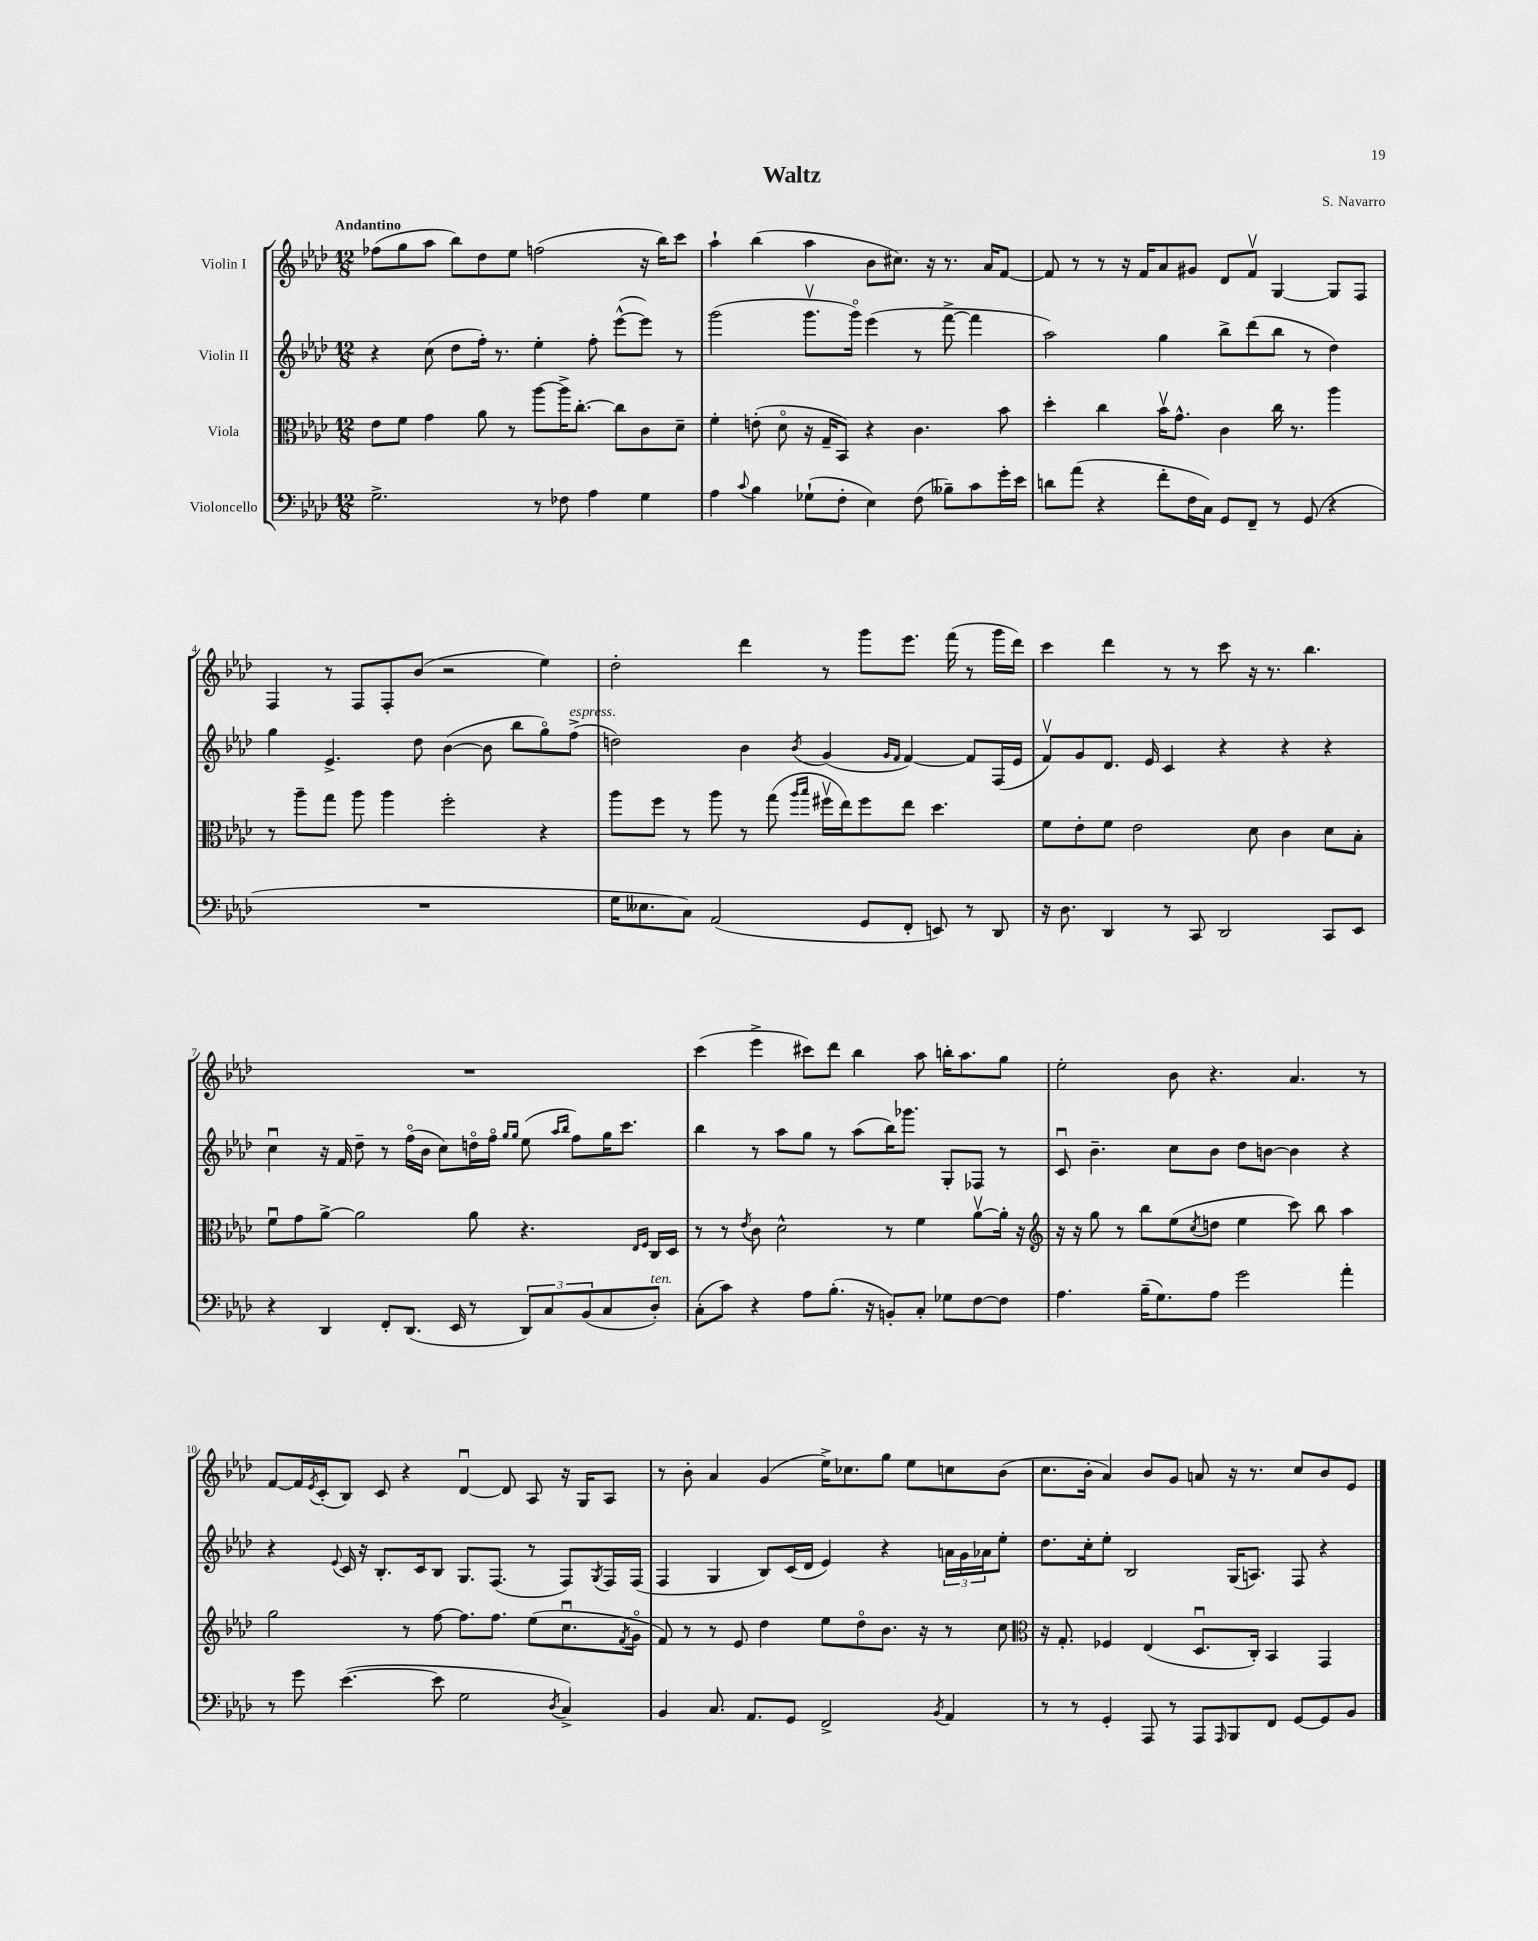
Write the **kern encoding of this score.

**kern	**kern	**kern	**kern
*staff4	*staff3	*staff2	*staff1
*clefF4	*clefC3	*clefG2	*clefG2
*k[b-e-a-d-]	*k[b-e-a-d-]	*k[b-e-a-d-]	*k[b-e-a-d-]
*M12/8	*M12/8	*M12/8	*M12/8
2.G^	8e-	4r	(8ff-
.	8f	.	8gg
.	4g	(8cc	8aa-
.	.	8dd-	8bb-)
.	8a-	16ff')	8dd-
.	.	8.r	.
.	8r	.	8ee-
8r	[8aa-	4ee-'	(2ff
8F-	16aa-^]	.	.
.	[8.cc'	.	.
4A-	.	8ff'	.
.	8cc]	([8eee-^^	.
4G	8c	8eee-])	16r
.	.	.	16bb-)
.	8d-~	8r	8ccc
=	=	=	=
4A-	4f'	(2ggg	4aa-`
8qqc	.	.	.
4B-	(8e'	.	(4bb-
.	8d-o	.	.
(8G-`	16r	8.gggv	4aa-
.	16G~	.	.
8F'	8BB-)	.	.
.	.	16gggo)	.
4E-)	4r	(4eee-	8b-
.	.	.	8.cc#)
(8F	4.c	8r	.
.	.	.	16r
8B--~)	.	[8fff^	8.r
8c	.	4fff]	.
.	.	.	16a-
16g'	8b-	.	[8f
16e-	.	.	.
=	=	=	=
8d	4dd-'	2aa-)	8f]
(8a-	.	.	8r
4r	4cc	.	8r
.	.	.	16r
.	.	.	16f
8f'	16b-v	4gg	8a-
.	8.g^^	.	.
16F	.	.	8g#
16C)	.	.	.
8GG	4c	8bb-^	8d-
8FF~	.	(8ddd-	8fv
8r	16cc	8bb-	[4G
.	8.r	.	.
(8GG	.	8r	.
4r	4aa-	4dd-)	8G]
.	.	.	8F
=	=	=	=
1.r	8r	4gg	4F
.	8aa-~	.	.
.	8gg	4.e-^	8r
.	8aa-	.	8F
.	4aa-	.	8F'
.	.	8dd-	(8b-
.	2ff'	([4b-	2r
.	.	8b-]	.
.	.	8bb-	.
.	4r	8ggo)	4ee-)
.	.	(8ff^	.
=	=	=	=
16G	8aa-	2dd)	2dd-'
8.E--	.	.	.
.	8ff	.	.
8C)	8r	.	.
(2AA-	8aa-	.	.
.	8r	4b-	4ddd-
.	(8gg	.	.
.	16qqaa-	.	.
.	16qqbb-	8qb-	.
.	16ff#v	(4g	8r
.	16ee-)	.	.
8GG	8ff#	.	8ggg
.	.	16qqg	.
.	.	16qqf	.
8FF'	8ee-	[4f)	8.eee-
8EE)	4.dd-	.	.
.	.	.	(16fff
8r	.	8f]	8r
8DD-	.	(16F	16ggg
.	.	16e-	16ddd-)
=	=	=	=
16r	8f	8fv)	4ccc
8.D-	.	.	.
.	8e-'	8g	.
4DD-	8f	8.d-	4ddd-
.	2e-	.	.
.	.	16e-	.
8r	.	4c	8r
8CC	.	.	8r
2DD-	.	4r	8ccc
.	8d-	.	16r
.	.	.	8.r
.	4c	4r	.
.	.	.	4.bb-
8CC	8d-	4r	.
8EE-	8B-'	.	.
=	=	=	=
4r	8fu	4ccu	1.r
.	8g	.	.
4DD-	[8a-^	16r	.
.	.	16f	.
.	2a-]	8dd-~	.
8FF'	.	8r	.
(8.DD-	.	(16ffo	.
.	.	16b-	.
.	.	8cc)	.
16EE-	.	.	.
8r	8a-	16ddo	.
.	.	16ffo	.
.	.	16qqgg	.
.	.	16qqgg	.
12DD-)	4.r	(8ee-	.
12C	.	.	.
.	.	16qqaa-	.
.	.	16qqbb-	.
.	.	8ff)	.
(12BB-	.	.	.
8C	.	16gg	.
.	.	8.ccc	.
.	16qqE-	.	.
.	16qqF	.	.
8D-')	16C	.	.
.	16D-	.	.
=	=	=	=
(8C'	8r	4bb-	(4ccc
8c)	8r	.	.
.	8qe-	.	.
4r	8c	8r	4eee-^
.	2d-^^	8aa-	.
8A-	.	8gg	8ccc#)
(8.B-'	.	8r	8ddd-
.	.	(8aa-	4bb-
16r	.	.	.
8BB')	8r	16bb-)	.
.	.	8.ggg-	.
8C'	4f	.	8aa-
8G-	.	8G'	16bb'
.	.	.	8.aa-
[8F	[8a-v	8F-	.
8F]	16a-']	8r	8gg
.	16r	.	.
=	=	=	=
*	*clefG2	*	*
4.A-	16r	8cu	2ee-'
.	16r	.	.
.	8gg	4.b-~	.
.	8r	.	.
(16B-~	8bb-	.	.
8.G)	.	.	.
.	(8ee-	8cc	8b-
.	8qcc	.	.
8A-	8dd	8b-	4.r
2g	4ee-	8dd-	.
.	.	[8b	.
.	8ccc)	4b]	4.a-
.	8bb-	.	.
4a-'	4aa-	4r	.
.	.	.	8r
=	=	=	=
8r	2gg	4r	[8f
8g	.	.	16f]
.	.	.	8qe-
.	.	.	(16c'
.	.	8qqe-	.
([4.e-	.	16c	8B-)
.	.	16r	.
.	.	8.B-'	8c
.	8r	.	4r
.	.	16c	.
8e-]	[8ff	8B-	.
2G	8.ff]	8.G	[4d-u
.	8.ff	(8.F	.
.	.	.	8d-]
.	(8ee-	8r	8A-
8qD-	.	.	.
4C^)	8.ccu	8F)	16r
.	.	.	16G
.	.	8qG	.
.	.	16F	8A-
.	8qf	.	.
.	16go	(16F	.
=	=	=	=
4BB-	8f)	4F	8r
.	8r	.	8b-'
8.C	8r	4G	4a-
.	8e-	.	.
8.AA-	.	.	.
.	4dd-	8B-)	(4g
8GG	.	(16c	.
.	.	16d-	.
2FF^	8ee-	4e-)	16ee-^)
.	.	.	8.cc-
.	8dd-o	.	.
.	8.b-	4r	8gg
.	.	.	8ee-
.	16r	.	.
8qBB-	.	.	.
4AA-	8r	24a	8cc
.	.	24g	.
.	.	24a-	.
.	8cc	8ee-'	(8b-
=	=	=	=
*	*clefC3	*	*
8r	16r	8.dd-	8.cc
.	8.G'	.	.
8r	.	.	.
.	.	16cc'	16b-'
4GG'	4F-	8ee-'	4a-)
.	.	2B-	.
8AAA-	(4E-	.	8b-
8r	.	.	8g
8AAA-	8.D-u	.	8a
16qqAAA-	.	.	.
8BBB-	.	(16G	16r
.	16C')	8.A)	8.r
8FF	4BB-	.	.
[8GG	.	8F	8cc
8GG]	4GG	4r	8b-
8BB-	.	.	8e-
==	==	==	==
*-	*-	*-	*-
